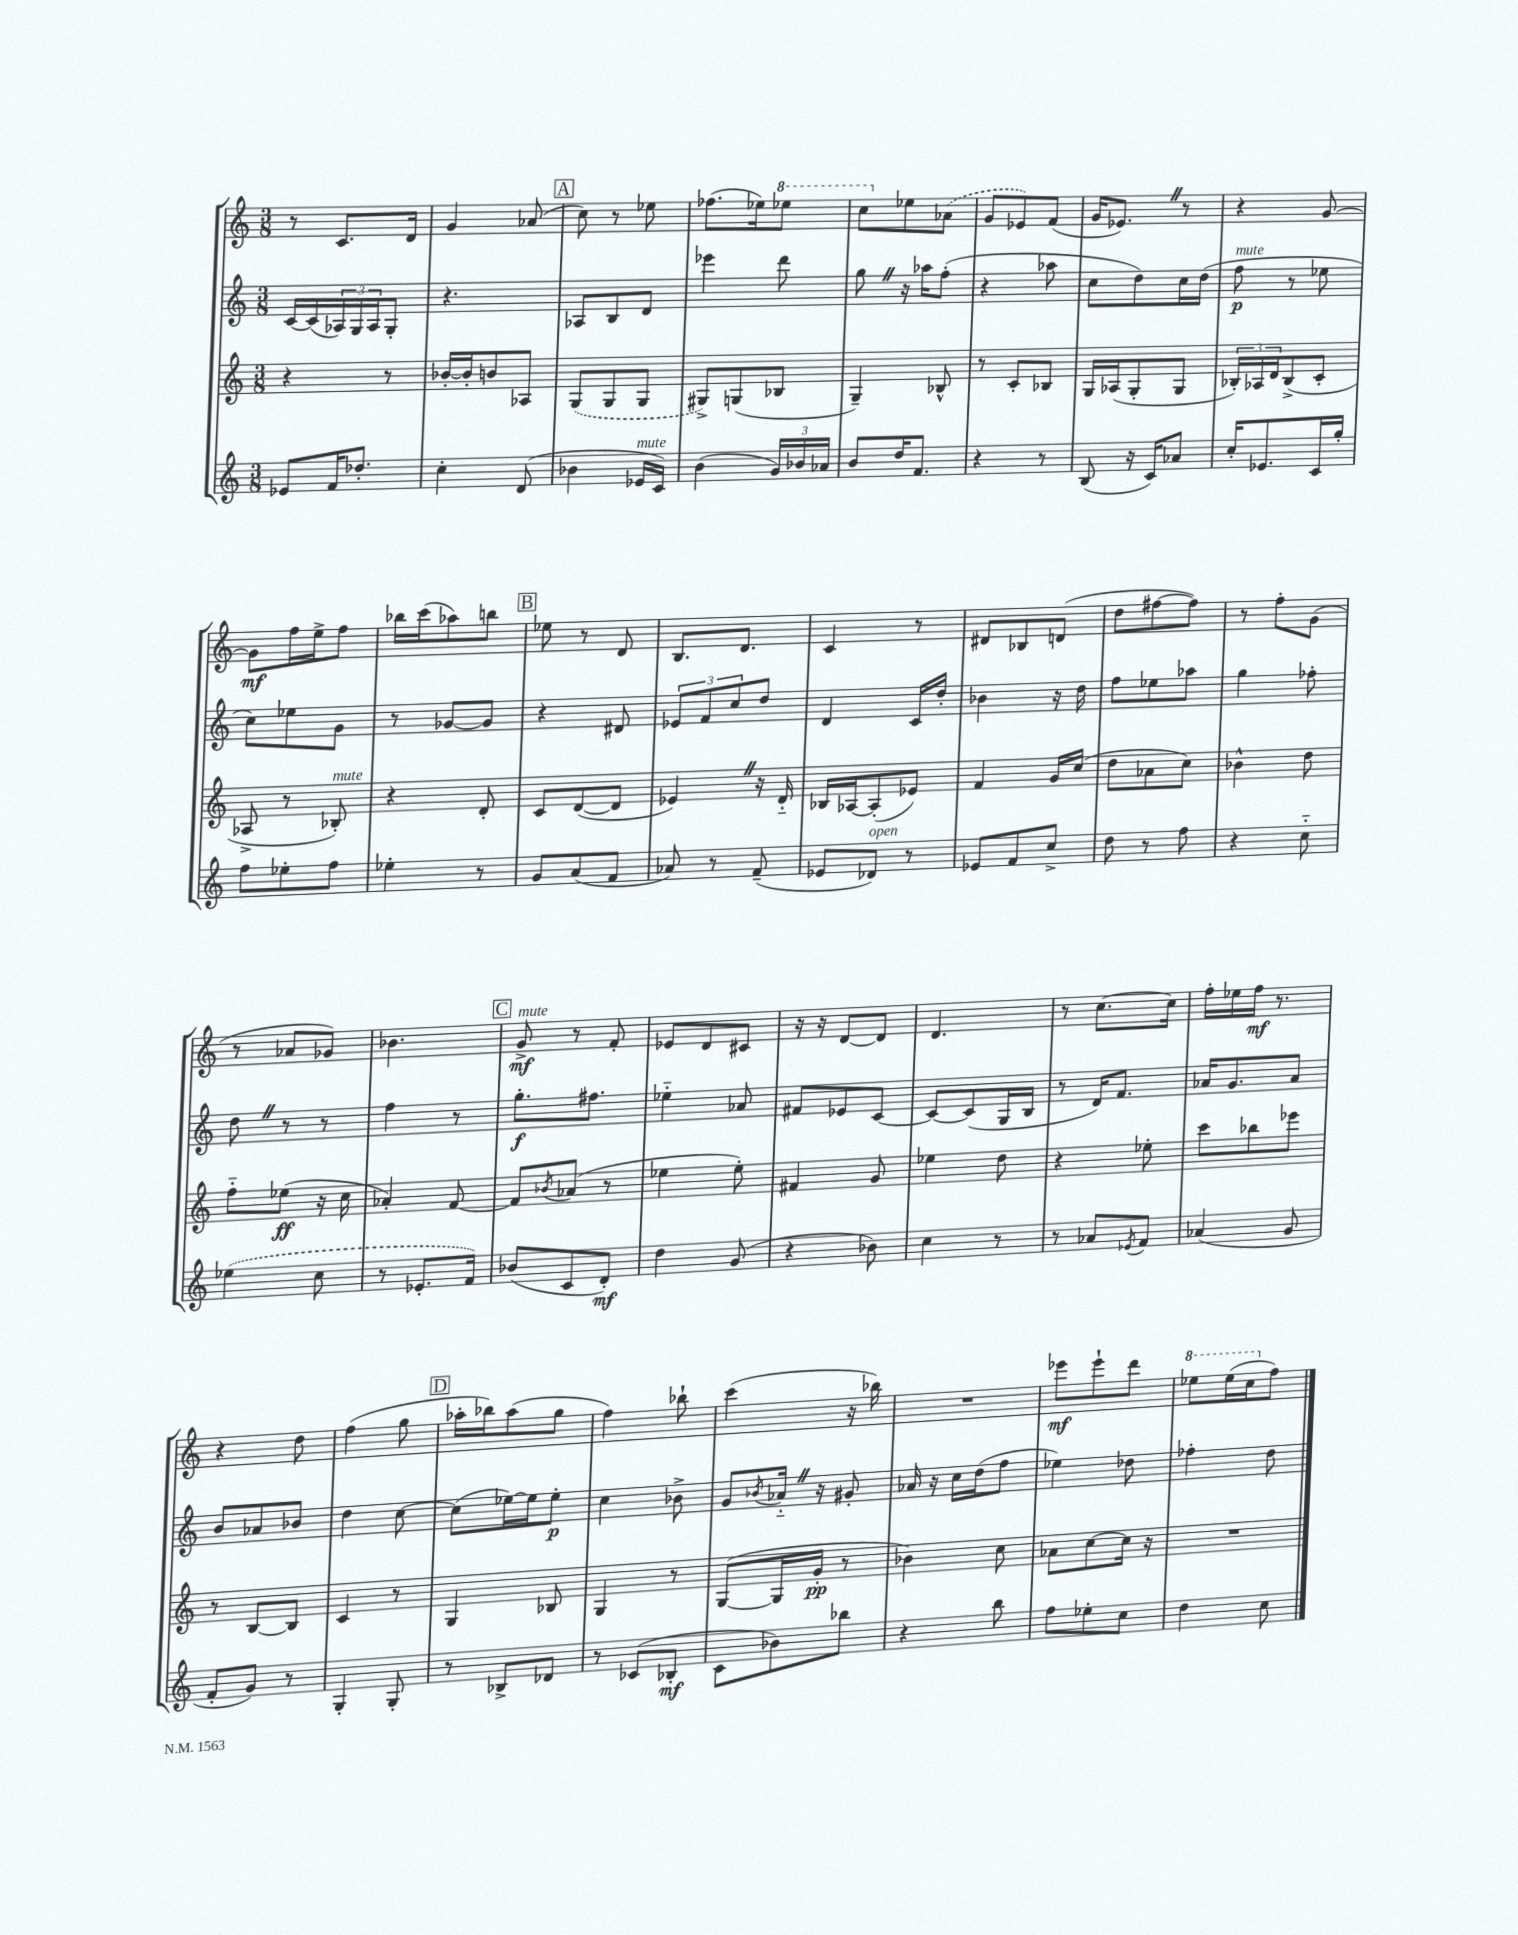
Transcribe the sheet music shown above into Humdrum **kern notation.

**kern	**kern	**kern	**kern
*staff4	*staff3	*staff2	*staff1
*clefG2	*clefG2	*clefG2	*clefG2
*k[]	*k[]	*k[]	*k[]
*M3/8	*M3/8	*M3/8	*M3/8
8e-	4r	[16c	8r
.	.	(16c]	.
16f	.	24A-)	8.c
.	.	24G	.
8.dd-'	.	.	.
.	.	24A-	.
.	8r	8G'	.
.	.	.	16d
=	=	=	=
4cc'	[16b-'	4.r	4g
.	16b-']	.	.
.	8b	.	.
(8d	8A-	.	(8a-
=	=	=	=
4b-	(8G	8A-	8cc)
.	8G	8B	8r
16e-	8G	8d	8ee-
16c)	.	.	.
=	=	=	=
(4b	8G#^)	4eee-	(8.ff-
.	(8G	.	.
.	.	.	16ee-)
24g)	8B-	8ddd	8eee-
24b-	.	.	.
24a-	.	.	.
=	=	=	=
8b	4G~)	8gg	8ccc
16dd	.	16r	8ee-
8.f	.	16aa-	.
.	8B-^^	(8ff'	(8a-
=	=	=	=
4r	8r	4r	8g
.	8c'	.	8e-)
8r	8B-	8aa-	(8f
=	=	=	=
(8B	16G	8cc	16g
.	(16A-	.	8.e-)
16r	8G'	8dd)	.
16c)	.	.	.
8a-	8G	16cc	8r
.	.	(16dd	.
=	=	=	=
16cc'	24B-')	8ff	4r
.	24A-	.	.
8.e-	.	.	.
.	24d	.	.
.	(8B-^	8r	.
16c	8c'	8ee-	[8g
16gg'	.	.	.
=	=	=	=
8ff	8A-^	8cc)	8g]
8ee-'	8r	8ee-	16ff
.	.	.	16ee^
8ff	8B-')	8g	8ff
=	=	=	=
4ee-'	4r	8r	16bb-
.	.	.	(16ccc
.	.	[8g-	8aa-)
8r	8d'	8g-]	8bb
=	=	=	=
8g	8c	4r	8ee-
(8a	([8d	.	8r
8f	8d]	8d#	8d
=	=	=	=
8a-)	4e-)	12e-	8.B
.	.	12f	.
8r	.	.	.
.	.	12cc	.
.	.	.	8.d
(8f~	16r	8dd	.
.	16d'~	.	.
=	=	=	=
8e-	16B-	4d	4c
.	[16A-	.	.
8d-)	(8A-']	.	.
8r	8e-)	16c	8r
.	.	16dd'	.
=	=	=	=
8e-	4f	4b-	8d#
8f	.	.	8B-
8cc^	16g	16r	(8d
.	(16cc	16dd	.
=	=	=	=
8dd	8dd	8ff	8dd
8r	8a-	8ee-	[8ff#
8ff	8cc)	8aa-	8ff#])
=	=	=	=
4r	4b-^^	4gg	8r
.	.	.	8ff'
8cc'~	8dd	8ff-'	(8g
=	=	=	=
(4ee-	8ff'~	8dd	8r
.	(8ee-	8r	8a-
8cc	16r	8r	8g-)
.	16cc	.	.
=	=	=	=
8r	4a-')	4ff	4.b-
8.e-'	.	.	.
.	[8f	8r	.
16f)	.	.	.
=	=	=	=
(8b-	8f]	8.gg'	8g^
.	8qb-	.	.
8c	(8a-	.	8r
.	.	8.ff#	.
8d')	8r	.	8f'
=	=	=	=
4dd	4ee-	4ee-'~	8e-
.	.	.	8d
(8g	8ee-')	8a-	8c#
=	=	=	=
4r	4f#	8f#	16r
.	.	.	16r
.	.	8e-	[8d
8b-)	8g	[8c	8d]
=	=	=	=
4cc	4ee-	8c_	4.d
.	.	(8c]	.
8r	8dd	16G	.
.	.	16B	.
=	=	=	=
8r	4r	8r	8r
8a-	.	16d)	[8.cc
.	.	8.f	.
8qe-	.	.	.
8f	8ee-'	.	.
.	.	.	16cc]
=	=	=	=
(4a-	8ccc	16a-	16ff'
.	.	8.g	16ee-
.	8bb-	.	16ff
.	.	.	8.r
8g	8eee-	8a-	.
=	=	=	=
8f'	8r	8b	4r
8g)	[8B	8a-	.
8r	8B]	8b-	8dd
=	=	=	=
4G'	4c	4dd	(4ff
8G'	8r	[8cc	8gg
=	=	=	=
8r	4G	(8cc]	16aa-'
.	.	.	16bb-)
8B-^	.	[16ee-)	(8aa-
.	.	16ee-]	.
8d-	8B-	8ee-'	8gg
=	=	=	=
8r	4G	4cc	4ff)
(8c-	.	.	.
8B-'	8r	8b-^	8bb-`
=	=	=	=
8c	([8G	8g	(4ccc
.	.	8qb-	.
8b-)	16G]	16a-'~	.
.	16g'	16r	.
8bb-	8r	8g#'	16r
.	.	.	16bb-)
=	=	=	=
4r	4b-)	16a-	4.r
.	.	16r	.
.	.	16cc	.
.	.	(16dd	.
8bb	8cc	8ff	.
=	=	=	=
8ff	8a-	4ee-)	8eee-
8ee-'	[8cc	.	8eee-`
8cc	16cc]	8dd-	8ddd
.	16r	.	.
=	=	=	=
4dd	4.r	4ff-'	8eee-
.	.	.	(16eee-
.	.	.	16ccc
8cc	.	8dd	8ff)
==	==	==	==
*-	*-	*-	*-
